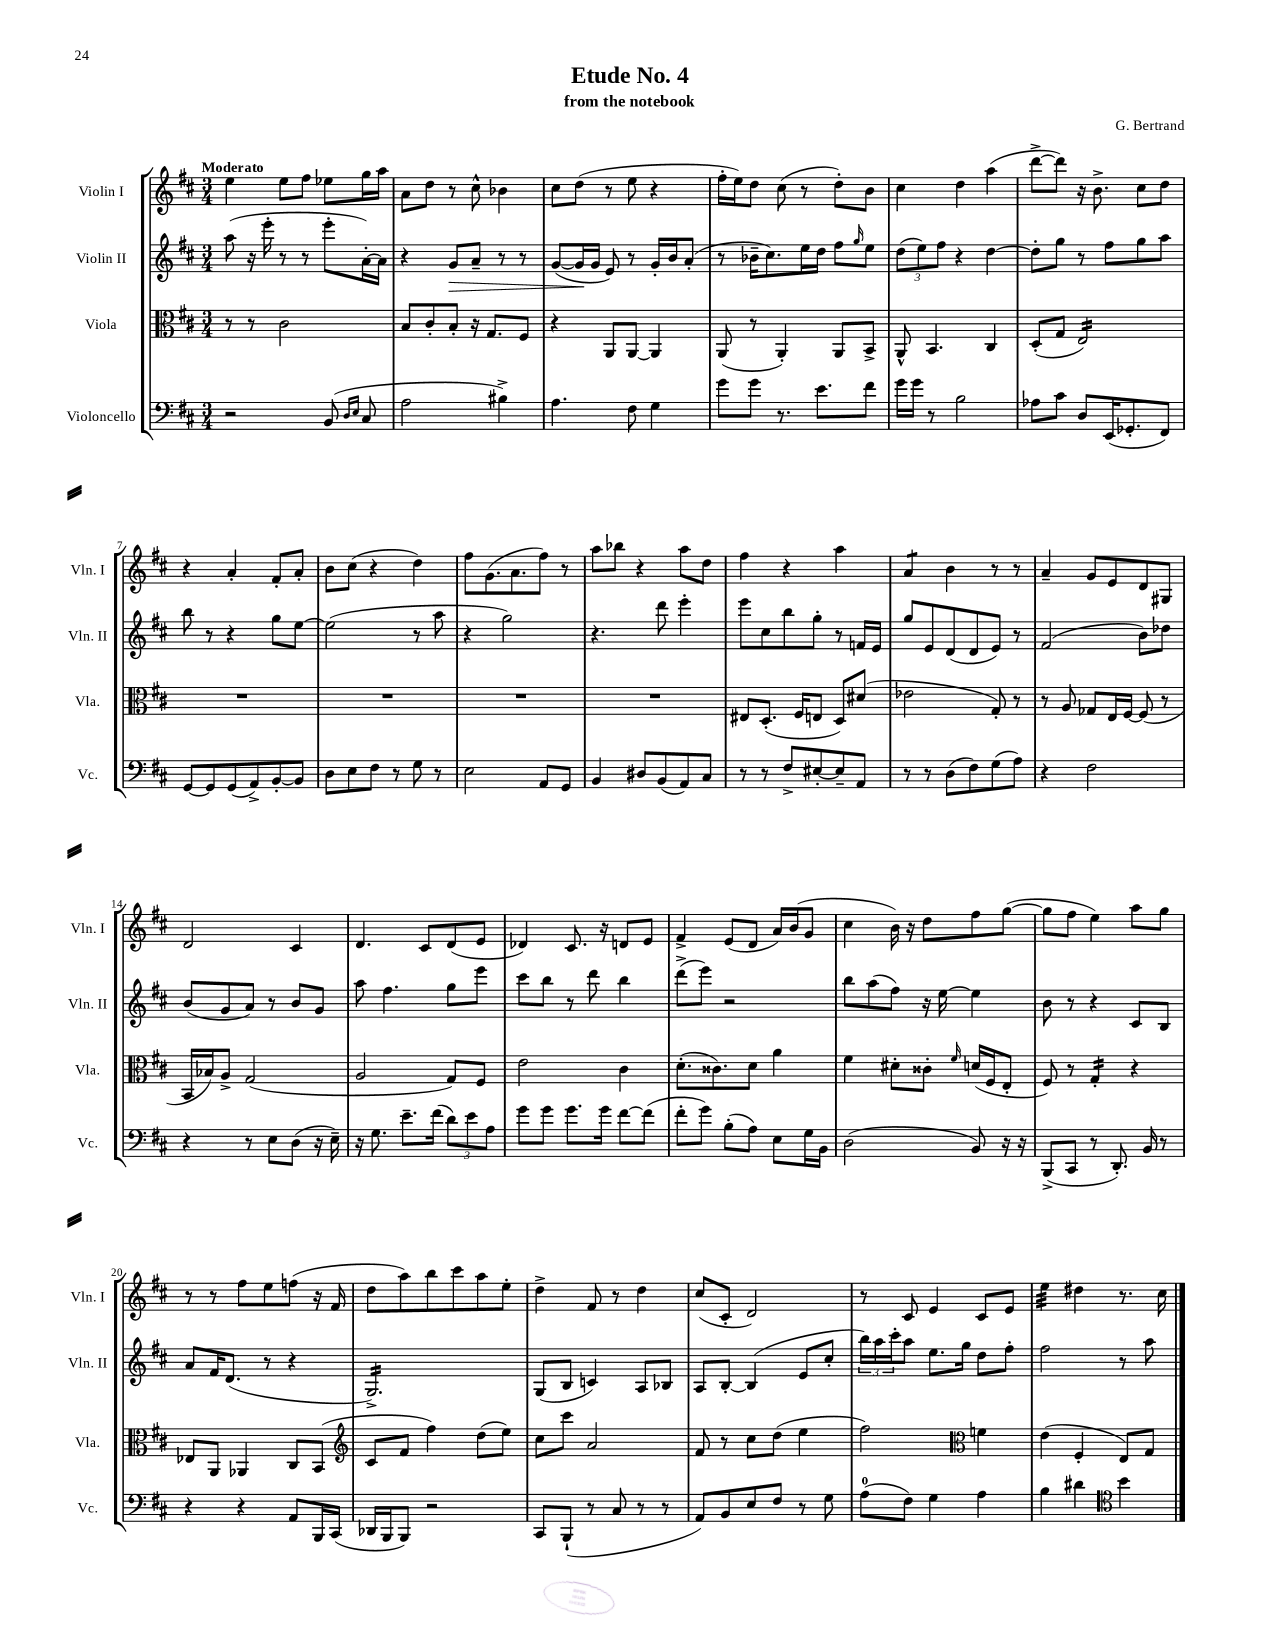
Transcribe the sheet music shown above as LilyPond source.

\header { title = "Etude No. 4" composer = "G. Bertrand" subtitle = "from the notebook" }
<<
\new StaffGroup <<
\new Staff = "s0" \with { instrumentName = "Violin I" shortInstrumentName = "Vln. I" } {
    \clef treble \key d \major \numericTimeSignature \time 3/4 \tempo "Moderato"
    e''4 e''8 fis''8 ees''8 g''16 a''16 |
    a'8 d''8 r8 cis''8-^ bes'4 |
    cis''8 d''8( r8 e''8 r4 |
    fis''16-. e''16) d''8 cis''8( r8 d''8-.) b'8 |
    cis''4 d''4 a''4( |
    d'''8~-> d'''8) r16 b'8.-> cis''8 d''8 |
    r4 a'4-. fis'8-. a'8-. |
    b'8 cis''8( r4 d''4) |
    fis''8 g'8.( a'8. fis''8) r8 |
    a''8 bes''8 r4 a''8 d''8 |
    fis''4 r4 a''4 |
    a'4:8 b'4 r8 r8 |
    a'4-- g'8 e'8 d'8 gis8 |
    d'2 cis'4 |
    d'4. cis'8 d'8( e'8 |
    des'4) cis'8. r16 d'8 e'8 |
    fis'4-> e'8( d'8 a'16) b'16( g'8 |
    cis''4 b'16) r16 d''8 fis''8 g''8~( |
    g''8 fis''8 e''4) a''8 g''8 |
    r8 r8 fis''8 e''8 f''8( r16 fis'16 |
    d''8 a''8) b''8 cis'''8 a''8 e''8-. |
    d''4-> fis'8 r8 d''4 |
    cis''8( cis'8-. d'2) |
    r8 cis'8 e'4 cis'8 e'8 |
    e''4:32 dis''4 r8. cis''16 \bar "|." |
}
\new Staff = "s1" \with { instrumentName = "Violin II" shortInstrumentName = "Vln. II" } {
    \clef treble \key d \major \numericTimeSignature \time 3/4
    a''8( r16 e'''16-. r8 r8 e'''8-. a'16~-.) a'16 |
    r4 g'8\> a'8-- r8 r8 |
    g'8~( g'16\! g'16 e'8) r8 g'16-. b'16 a'8-.( |
    r8 bes'16-- cis''8.) e''16 d''16 fis''8 \grace { g''16 } e''8 |
    \tuplet 3/2 { d''8( e''8) fis''8 } r4 d''4~ |
    d''8-. g''8 r8 fis''8 g''8 a''8 |
    b''8 r8 r4 g''8 e''8~ |
    e''2( r8 a''8 |
    r4 g''2) |
    r4. d'''8 e'''4-. |
    e'''8 cis''8 b''8 g''8-. r8 f'16 e'16 |
    g''8 e'8 d'8( d'8 e'8) r8 |
    fis'2( b'8) des''8 |
    b'8( g'8 a'8) r8 b'8 g'8 |
    a''8 fis''4. g''8 e'''8 |
    cis'''8 b''8 r8 d'''8 b''4 |
    d'''8->( e'''8) r2 |
    b''8 a''8( fis''8) r16 e''16~ e''4 |
    b'8 r8 r4 cis'8 b8 |
    a'8 fis'16 d'8.( r8 r4 |
    g2.:16->) |
    g8( b8 c'4) a8 bes8 |
    a8 b8~-. b4( e'8 cis''8-. |
    \tuplet 3/2 { b''16) a''16 cis'''16-. } a''8 e''8. g''16 d''8 fis''8-. |
    fis''2 r8 a''8 \bar "|." |
}
\new Staff = "s2" \with { instrumentName = "Viola" shortInstrumentName = "Vla." } {
    \clef alto \key d \major \numericTimeSignature \time 3/4
    r8 r8 cis'2 |
    b8 cis'8-. b8-. r16 g8. fis8 |
    r4 a,8 a,8~ a,4 |
    a,8( r8 a,4-.) a,8 b,8-> |
    a,8-^ b,4. cis4 |
    d8-.( g8 e2:16) |
    R2. |
    R2. |
    R2. |
    R2. |
    eis8 d8.-.( fis16 e8 d8) dis'8( |
    ees'2 g8-.) r8 |
    r8 a8 ges8 e16 fis16~ fis8( r8 |
    b,16 bes16) a8-> g2( |
    a2 g8) fis8 |
    e'2 cis'4 |
    d'8.-.( cisis'8.) d'8 a'4 |
    fis'4 dis'8-. cisis'8-. \grace { fis'16 } d'16( fis16 e8-. |
    fis8) r8 g4:16-. r4 |
    ees8 a,8 aes,4 cis8 b,8( |
    \clef treble cis'8 fis'8 fis''4) d''8( e''8) |
    cis''8 cis'''8 a'2 |
    fis'8 r8 cis''8 d''8( e''4 |
    fis''2) \clef alto f'4 |
    e'4( fis4-. e8) g8 \bar "|." |
}
\new Staff = "s3" \with { instrumentName = "Violoncello" shortInstrumentName = "Vc." } {
    \clef bass \key d \major \numericTimeSignature \time 3/4
    r2 b,8( \grace { d16 e16 } cis8 |
    a2 bis4->) |
    a4. fis8 g4 |
    g'8 g'8 r8. e'8. fis'8 |
    g'16 g'16 r8 b2 |
    aes8 cis'8 d8 e,16( ges,8.-. fis,8) |
    g,8~ g,8 g,8( a,8->) b,8~-. b,8 |
    d8 e8 fis8 r8 g8 r8 |
    e2 a,8 g,8 |
    b,4 dis8 b,8( a,8) cis8 |
    r8 r8 fis8-> eis8~-. eis8-- a,8 |
    r8 r8 d8( fis8) g8( a8) |
    r4 fis2 |
    r4 r8 e8 d8( r16 e16--) |
    r16 g8. e'8.-- fis'16( \tuplet 3/2 { d'8) e'8 a8 } |
    g'8 g'8 g'8. g'16 fis'8~ fis'8( |
    fis'8-. g'8) b8-.( a8) e8 g16 b,16 |
    d2( b,8) r16 r16 |
    b,,8->( cis,8 r8 d,8.-.) b,16 r8 |
    r4 r4 a,8 b,,16 cis,16( |
    des,16 b,,16 b,,8) r2 |
    cis,8 b,,8-!( r8 cis8 r8 r8 |
    a,8) b,8 e8 fis8 r8 g8 |
    a8-0( fis8) g4 a4 |
    b4 dis'4 \clef tenor b'4 \bar "|." |
}
>>
>>
